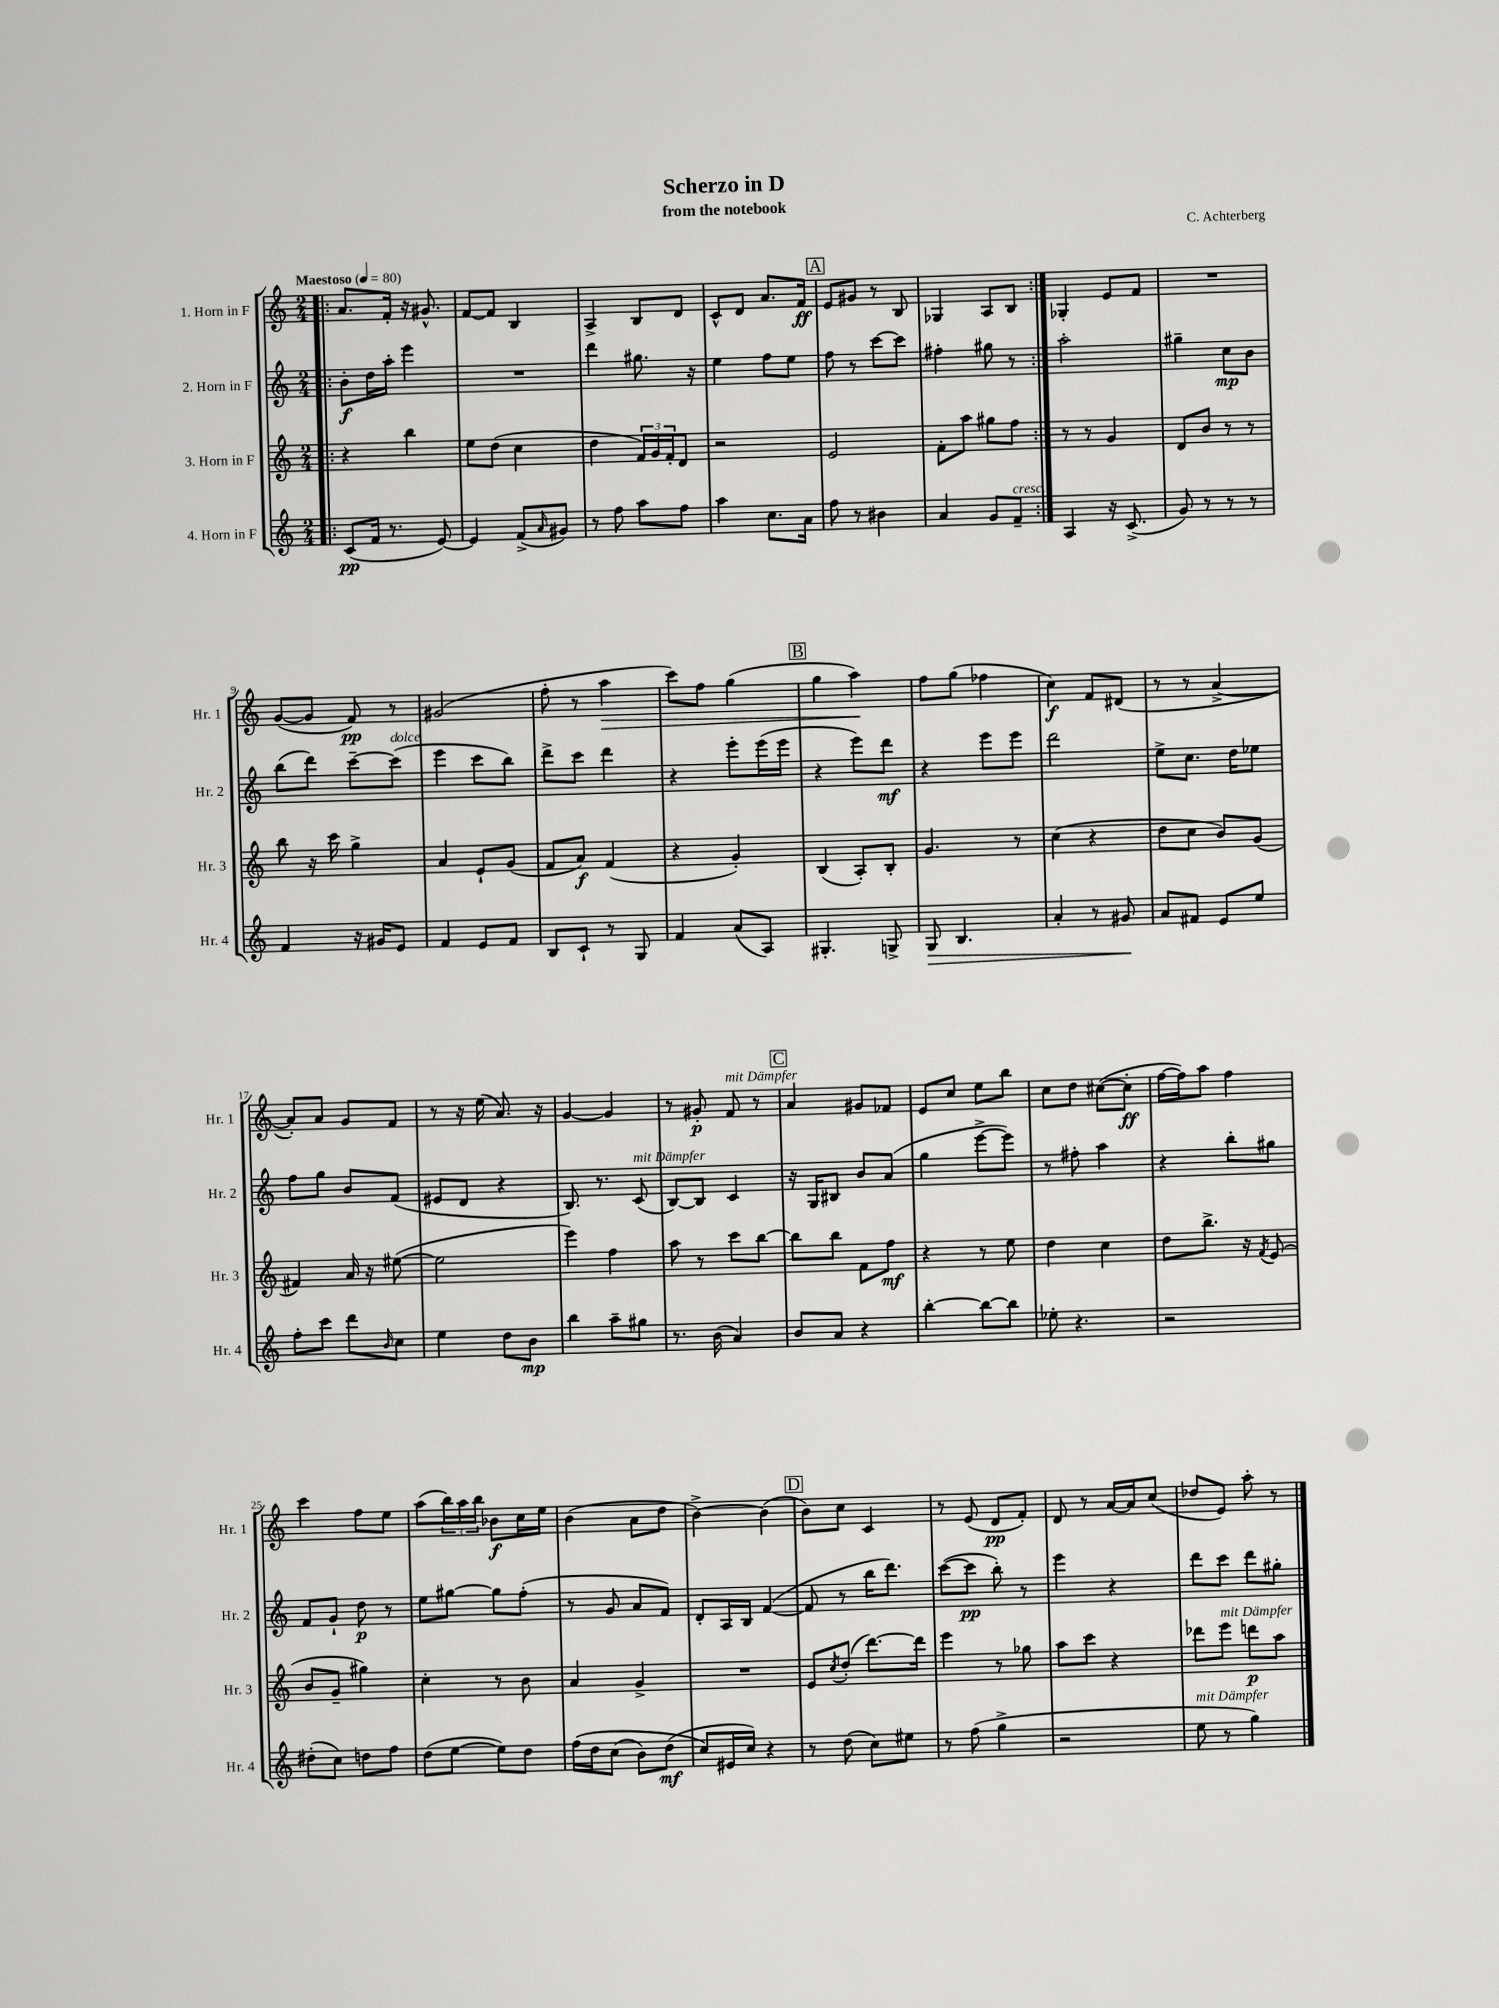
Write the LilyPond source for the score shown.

\header { title = "Scherzo in D" composer = "C. Achterberg" subtitle = "from the notebook" }
<<
\new StaffGroup <<
\new Staff = "s0" \with { instrumentName = "1. Horn in F" shortInstrumentName = "Hr. 1" } {
    \clef treble \key c \major \numericTimeSignature \time 2/4 \tempo "Maestoso" 4 = 80
    \repeat volta 2 { \bar ".|:" a'8. f'16-. r16 gis'8.-^ |
    f'8~ f'8 b4 |
    a4-> b8 d'8 |
    c'8-^ d'8 a'8. f'16\ff |
    \mark \markup { \box "A" } e'8 gis'8 r8 b8 |
    ges4 a8 b8 | }
    ges4-. e'8 f'8 |
    R2 |
    g'8~( g'8 f'8\pp) r8 |
    gis'2( |
    f''8-. r8 a''4\> |
    c'''8) f''8 g''4( |
    \mark \markup { \box "B" } g''4 a''4\!) |
    f''8 g''8( fes''4 |
    c''4\f) f'8 dis'8( |
    r8 r8 a'4~-> |
    a'8-.) a'8 g'8 f'8 |
    r8 r16 e''16( a'8.) r16 |
    g'4~ g'4 |
    r8 gis'8-.\p f'8^\markup { \italic "mit Dämpfer" } r8 |
    \mark \markup { \box "C" } a'4 gis'8 fes'8 |
    e'8 c''8 e''8 b''8 |
    c''8 d''8 cis''8~( cis''8-.\ff |
    f''16~ f''16) a''8 f''4 |
    c'''4 f''8 e''8 |
    a''8( \tuplet 3/2 { b''16) a''16 b''16 } bes'8\f c''16 e''16 |
    b'4( a'8 d''8 |
    b'4~->) b'4( |
    \mark \markup { \box "D" } b'8) c''8 c'4 |
    r8 e'8( d'8\pp f'8-.) |
    d'8 r8 a'16~ a'16 c''8( |
    des''8 e'8) a''8-. r8 \bar "|." |
}
\new Staff = "s1" \with { instrumentName = "2. Horn in F" shortInstrumentName = "Hr. 2" } {
    \clef treble \key c \major \numericTimeSignature \time 2/4
    \repeat volta 2 { \bar ".|:" b'8-.\f d''16 a''16-. e'''4 |
    R2 |
    d'''4 gis''8. r16 |
    e''4 f''8 e''8 |
    \mark \markup { \box "A" } f''8 r8 c'''8~ c'''8 |
    fis''4-. gis''8 r8 | }
    a''2-. |
    gis''4-- c''8\mp b'8 |
    b''8( d'''8) c'''8~-- c'''8^\markup { \italic "dolce" }( |
    e'''4 c'''8 b''8) |
    d'''8-> c'''8 d'''4 |
    r4 e'''8-. e'''16( e'''16 |
    \mark \markup { \box "B" } r4 e'''8) d'''8\mf |
    r4 e'''8 e'''8 |
    d'''2 |
    e''8-> c''8. d''16 ees''8 |
    f''8 g''8 b'8 f'8( |
    eis'8 d'8 r4 |
    b8.) r8. c'8^\markup { \italic "mit Dämpfer" }( |
    b8~) b8 c'4 |
    \mark \markup { \box "C" } r16 g16 bis8 b'8 a'8( |
    g''4 e'''8~-> e'''8) |
    r8 fis''8-. a''4 |
    r4 b''8-. gis''8 |
    f'8 g'8-! d''8\p r8 |
    e''8 gis''8~ gis''8 f''8-.( |
    r8 g'8 a'8 f'8) |
    d'8-. a16 b16 f'4~( |
    \mark \markup { \box "D" } f'8 r8 b''16 d'''8.) |
    c'''8~( c'''8\pp b''8-.) r8 |
    e'''4 r4 |
    d'''8 c'''8 d'''8 gis''8-. \bar "|." |
}
\new Staff = "s2" \with { instrumentName = "3. Horn in F" shortInstrumentName = "Hr. 3" } {
    \clef treble \key c \major \numericTimeSignature \time 2/4
    \repeat volta 2 { \bar ".|:" r4 b''4 |
    e''8 d''8( c''4 |
    d''4 \tuplet 3/2 { f'16) g'16 f'16-. } d'8 |
    r2 |
    \mark \markup { \box "A" } e'2 |
    f'8-. a''8 gis''8 f''8 | }
    r8 r8 g'4 |
    d'8 b'8 r8 r8 |
    b''8 r16 c'''16 g''4-> |
    a'4 e'8-! g'8( |
    f'8 a'8\f) f'4( |
    r4 g'4-.) |
    \mark \markup { \box "B" } b4( a8-.) b8-. |
    g'4. r8 |
    c''4( r4 |
    d''8 c''8 b'8) g'8( |
    fis'4) a'16 r16 eis''8~( |
    eis''2 |
    e'''4) f''4 |
    a''8 r8 c'''8 b''8~ |
    \mark \markup { \box "C" } b''8 b''8 f'8 f''8\mf |
    r4 r8 e''8 |
    d''4 c''4 |
    d''8 b''8.-> r16 \acciaccatura { f'8 } e'8( |
    b'8 g'8-- gis''4) |
    c''4-. r8 b'8 |
    a'4 g'4-> |
    R2 |
    \mark \markup { \box "D" } e'8 \acciaccatura { c''8 } d''8-.( d'''8.~) d'''16 |
    e'''4 r8 ges''8 |
    a''8 c'''8 r4 |
    des'''8 e'''8^\markup { \italic "mit Dämpfer" } d'''8\p a''8 \bar "|." |
}
\new Staff = "s3" \with { instrumentName = "4. Horn in F" shortInstrumentName = "Hr. 4" } {
    \clef treble \key c \major \numericTimeSignature \time 2/4
    \repeat volta 2 { \bar ".|:" c'8\pp( f'16 r8. e'8~) |
    e'4 f'8->( \grace { a'16 } gis'8) |
    r8 f''8 a''8 f''8 |
    a''4 c''8. a'16 |
    \mark \markup { \box "A" } f''8 r8 bis'4 |
    a'4 g'8 f'8--^\markup { \italic "cresc." } | }
    a4 r16 c'8.->( |
    g'8) r8 r8 r8 |
    f'4 r16 gis'16 e'8 |
    f'4 e'8 f'8 |
    b8 c'8-! r8 g8 |
    f'4 a'8( a8) |
    \mark \markup { \box "B" } gis4.-. g8-> |
    g8\> b4. |
    a'4-. r8 gis'8\! |
    a'8 fis'8 e'8 e''8 |
    f''8-. c'''8 d'''8 \grace { b'16 } c''8 |
    e''4 d''8 b'8\mp |
    b''4 a''8-- gis''8 |
    r8. b'16( a'4) |
    \mark \markup { \box "C" } b'8 a'8 r4 |
    b''4~-. b''8~ b''8 |
    ees''8-. r4. |
    r2 |
    dis''8-.( c''8) d''8 f''8 |
    d''8( e''8~ e''8) d''8 |
    f''16\( d''16 c''8( b'8) d''8\mf( |
    c''8\) eis'16 c''16) r4 |
    \mark \markup { \box "D" } r8 d''8( c''8) eis''8 |
    r8 f''8( g''4-> |
    r2 |
    e''8^\markup { \italic "mit Dämpfer" } r8 g''4) \bar "|." |
}
>>
>>
